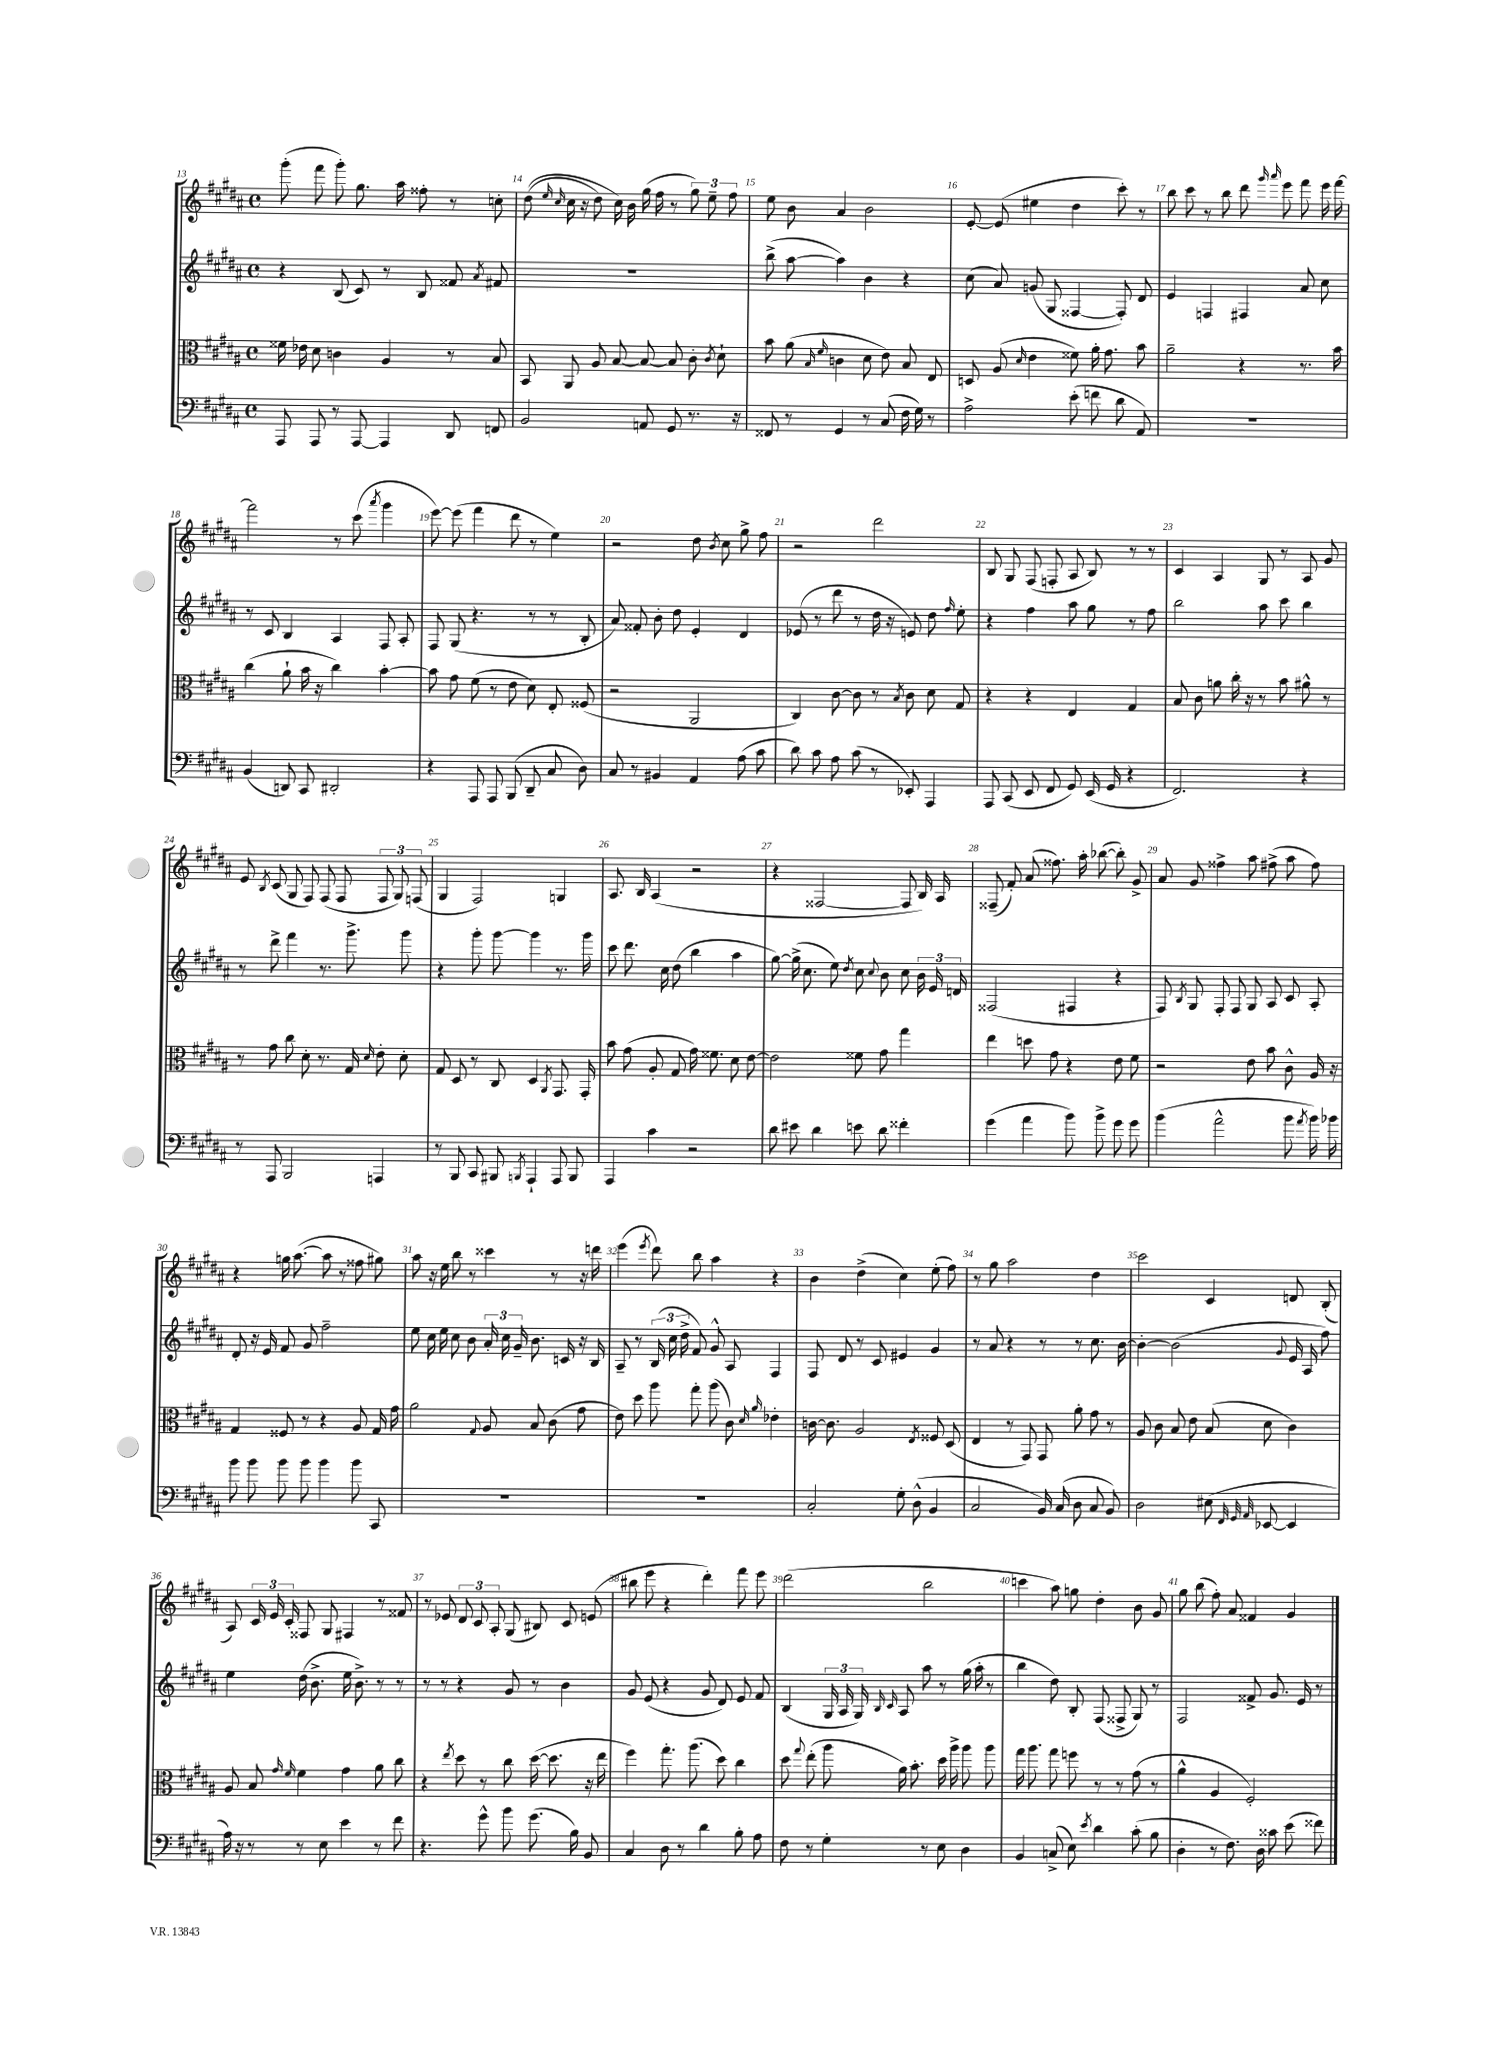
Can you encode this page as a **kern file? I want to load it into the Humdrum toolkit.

**kern	**kern	**kern	**kern
*part4	*part3	*part2	*part1
*staff4	*staff3	*staff2	*staff1
*clefF4	*clefC3	*clefG2	*clefG2
*k[f#c#g#d#a#]	*k[f#c#g#d#a#]	*k[f#c#g#d#a#]	*k[f#c#g#d#a#]
*M4/4	*M4/4	*M4/4	*M4/4
*met(c)	*met(c)	*met(c)	*met(c)
=13	=13	=13	=13
8AAA#/	16f##X\	4r	(8ggg#'\
.	16e-X\	.	.
8AAA#/	8d#\	.	8fff#\
8r	4cn\	(8B/	8ggg#'\)
[8AAA#/	.	8c#/)	8.gg#\
4AAA#/]	4A#/	8r	.
.	.	.	16aa#\
.	.	8B/	8ff##X'\
8DD#/	8r	8f##X/	8r
.	.	8qa#/	.
8FFn/	8B/	8f#X/	8ccn'\
=14	=14	=14	=14
2BB/	8BB/	1r	((8dd#\
.	.	.	16qqee/
.	.	.	16qqcc#/
.	8AA#/	.	16cc#\
.	.	.	16r
.	8A#/	.	8dd#\)
.	[8B/	.	16cc#\)
.	.	.	16b\
8AAn/	8B/_	.	(16gg#\
.	.	.	16ff#\
8GG#/	8B/]	.	8r
8.r	8c#'\	.	12gg#\)
.	.	.	12ee~\
.	8qc#/	.	.
.	8d#`\	.	.
.	.	.	12ff#\
16r	.	.	.
=15	=15	=15	=15
8FF##X/	8b\	(8bb^\	8ee\
8r	(8a#\	[8aa#\	8b\
.	16qqB/	.	.
.	16qqf#/	.	.
4GG#/	4cn\	4aa#\])	4a#/
8r	8d#\	4b\	2b\
(8C#/	8e\)	.	.
16F#\	8B/	4r	.
16G#\)	.	.	.
8r	8E/	.	.
=16	=16	=16	=16
2A#^\	8Dn/	(8cc#\	[8e'/
.	(8A#/	8a#/)	(8e/]
.	16qqd#/	.	.
.	4e\	(8gn/	4ee#X\
.	.	8G#/	.
(8e'\	8f##X\)	[4F##X/	4dd#\
8fn\	16a#'\	.	.
.	8.g#\	.	.
8d#\	.	8F##'/])	8ccc#'\)
8AA#/)	8b\	8d#/	8r
=17	=17	=17	=17
1r	2a#~\	4e/	8bb\
.	.	.	8ccc#\
.	.	4Fn/	8r
.	.	.	8bb\
.	4r	4F#X/	8ddd#\
.	.	.	16qqggg#/
.	.	.	16qqaaa#/
.	.	.	8eee\
.	8.r	8a#/	8fff#\
.	.	8cc#\	16eee\
.	16b\	.	[16fff#\
!!LO:LB:g=z
=18	=18	=18	=18
(4BB/	(4cc#\	8r	2fff#\]
.	.	8c#/	.
8DDn/)	8a#`\	4B/	.
8CC#/	16b\	.	.
.	16r	.	.
2DD#X'/	4cc#\)	4A#/	8r
.	.	.	(8ccc#\
.	.	.	8qaaa#/
.	[4b'\	8F#/	4ggg#\
.	.	8A#'/	.
=19	=19	=19	=19
4r	8b\]	8F#/	[8eee\)
.	8g#\	(8G#/	(8eee\]
8AAA#/	(8f#\	4.r	4fff#\
8AAA#/	8r	.	.
(8BBB/	8e\	.	8ddd#\
8DD#~/	8d#\)	8r	8r
8C#/	8E'/	8r	4ee\)
8D#\)	(8F##X/	8B'/	.
=20	=20	=20	=20
8C#/	2r	8a#/)	2r
8r	.	8f##X'/	.
4BB#X/	.	8b'\	.
.	.	8dd#\	.
4AA#/	2AA#/	4e'/	8dd#\
.	.	.	8qb/
.	.	.	8cc#\
(8A#\	.	4d#/	8gg#^\
8c#\	.	.	8ff#\
=21	=21	=21	=21
8d#\)	4C#/)	(8e-X/	2r
8c#\	.	8r	.
8A#\	[8c#\	8ddd#\	.
(8c#\	8c#\]	8r	.
8r	8r	16dd#\	2ddd#\
.	.	16r	.
.	8qB/	.	.
8EE-X'/)	8c#\	8en/)	.
4AAA#/	8d#\	8dd#\	.
.	.	16qqff#/	.
.	8G#/	8ee'\	.
=22	=22	=22	=22
8AAA#/	4r	4r	8B/
(8CC#/	.	.	8G#/
8EE/	4r	4ff#\	(8F#/
8FF#/	.	.	8Fn'/
8GG#/)	4E/	8aa#\	8A#/
(16EE/	.	8gg#\	8B/)
16GG#/	.	.	.
4r	4G#/	8r	8r
.	.	8ff#\	8r
=23	=23	=23	=23
2.FF#/)	8B/	2bb\	4c#/
.	8c#\	.	.
.	8an\	.	4A#/
.	16cc#'\	.	.
.	16r	.	.
.	8r	8aa#\	8G#/
.	8b\	8ccc#\	8r
4r	8a#X^^\	4bb\	8A#/
.	8r	.	8g#/
!!LO:LB:g=z
=24	=24	=24	=24
8r	8r	8r	8e/
.	.	.	8qB/
8AAA#/	8g#\	8ddd#^\	(8c#/
2BBB/	8cc#\	4fff#\	8G#/
.	8d#'\	.	8F#/)
.	8.r	8.r	(8F#/
.	.	.	8F#/
.	16G#/	8.ggg#^\	.
.	16qqd#/	.	.
4AAAn/	8e'\	.	12F#/
.	.	.	12G#/)
.	8d#'\	8ggg#\	.
.	.	.	(12Fn/
=25	=25	=25	=25
8r	8G#/	4r	4G#/
8BBB/	8D#/	.	.
8CC#/	8r	8ggg#'\	2F#/)
8BBB#X/	8C#/	[8ggg#\	.
8qBBBn/	.	.	.
4AAA#`/	4D#/	4ggg#\]	.
.	8qAA#/	.	.
8AAA#/	8.GG#/	8.r	4Gn/
8BBB/	.	.	.
.	16GG#'/	16ggg#\	.
=26	=26	=26	=26
4AAA#/	8b\	8ccc#\	8.A#/
.	(8g#\	8.ddd#\	.
.	.	.	16B/
4c#\	8A#'/	.	(4A#/
.	.	16cc#\	.
.	8G#/	(8dd#\	.
2r	16g#\)	4bb\	2r
.	8.f##X\	.	.
.	8d#\	4aa#\	.
.	[8e\	.	.
=27	=27	=27	=27
8d#\	2e\]	[8gg#\)	4r
8e#X\	.	(16gg#^\]	.
.	.	8.cc#\	.
4d#\	.	.	[2F##X/
.	.	8ee\)	.
.	.	8qdd#/	.
8en\	8f##X\	8cc#\	.
.	.	8qqcc#/	.
8d#\	8g#\	8b\	.
4f##X'\	4gg#\	8cc#\	8F##/]
.	.	24b\	16B/)
.	.	24e/	.
.	.	.	16A#/
.	.	24dn/	.
=28	=28	=28	=28
(4g#\	4ee\	(2F##X/	(8F##X~/
.	.	.	8f#'/)
4a#\	8ddn\	.	(8a#/
.	8g#\	.	8.ff##X\)
8b\)	4r	4F#X/	.
.	.	.	16aa#'\
8b^\	.	.	([8bb-X\
8g#\	8e\	4r	8bb-'\])
8g#\	8f#\	.	8g#^/
=29	=29	=29	=29
(4b\	2r	8F#/)	8a#/
.	.	8qB/	.
.	.	8G#/	8g#/
2a#^^\	.	8F#'/	4ff##X^\
.	.	8F#/	.
.	8e\	8G#/	8aa#\
.	8b\	8A#/	(8ff#X^\
8b\	8c#^^\	8c#/	8aa#\
8qa#/	.	.	.
16b\)	16A#/	8A#'/	8ff#\)
16b-X\	16r	.	.
!!LO:LB:g=z
=30	=30	=30	=30
8b\	4G#/	8d#'/	4r
8b\	.	16r	.
.	.	16e/	.
8b\	8F##X/	8f#/	16ggn\
.	.	.	([8.aa#\
8b\	8r	8g#/	.
4b\	4r	2ff#~\	8aa#\]
.	.	.	8r
8b\	8A#/	.	8ff##X\
8CC#/	16G#/	.	8gg#X\)
.	16g#\	.	.
=31	=31	=31	=31
1r	2a#\	8ee\	8aa#\
.	.	16cc#\	16r
.	.	16ee\	16ee\
.	.	8cc#\	8bb\
.	.	8b\	8r
.	8qqG#/	.	.
.	8A#/	24a#'/	4ccc##X\
.	.	24cc#\	.
.	.	24g#~/	.
.	8B/	8.b\	.
.	(8c#\	.	8r
.	.	16cn/	.
.	8g#\	16r	16r
.	.	16B/	16dddn\
=32	=32	=32	=32
1r	8e\)	8A#~/	(4eee\
.	8dd#\	8r	.
.	.	.	8qeee/
.	8aa#\	(24B/	8ddd#\)
.	.	24cc#\	.
.	.	24dd#^\	.
.	8gg#'\	8f#/)	8bb\
.	(8aa#\	8g#^^/	4aa#\
.	8c#\)	8A#/	.
.	16qqd#/	.	.
.	16qqa#/	.	.
.	4e-X'\	4F#/	4r
=33	=33	=33	=33
2C#'/	[16cn\	8F#/	4b\
.	8.c\]	.	.
.	.	8d#/	.
.	2A#/	8r	(4dd#^\
.	.	8c#/	.
8G#'\	.	4e#X/	4cc#\)
(8D#^^\	.	.	.
.	8qE/	.	.
4BB/	8F##X/	4g#/	(8ee'\
.	(8D#/	.	8ff#\)
=34	=34	=34	=34
2C#/	4E/	8r	8r
.	.	8a#/	8gg#\
.	8r	4r	2aa#\
.	8GG#/)	.	.
16BB/)	8GG#/	8r	.
(16C#/	.	.	.
8D#\	8a#'\	8r	.
8C#/	8g#\	8.cc#\	4dd#\
8BB/)	8r	.	.
.	.	[16b\	.
=35	=35	=35	=35
2D#\	8A#/	4b'\_	2ccc#\
.	8c#\	.	.
.	8B/	(2b\]	.
.	8e\	.	.
(8E#X\	(8B/	.	4c#/
32qqFF#/	.	.	.
32qqGG#/	.	.	.
32qqAA#/	.	.	.
[8EE-X/	8d#\	.	.
.	.	8qqg#/	.
4EE-/]	4c#\)	16e/	8dn/
.	.	16A#/	.
.	.	8ff#\)	(8B'/
!!LO:LB:g=z
=36	=36	=36	=36
16A#\)	8A#/	4ee\	8A#/)
16r	.	.	.
8r	8B/	.	24c#/
.	.	.	24e/
.	.	.	24c#'/
.	16qqg#/	.	.
.	16qqf#/	.	.
8r	4f#\	(16dd#\	8F##X/
.	.	8.b^\	.
8E\	.	.	8G#/
4e\	4g#\	16ee\	4F#X/
.	.	8.b^\)	.
8r	8a#\	8r	8r
8f#\	8cc#\	8r	8f##X/
=37	=37	=37	=37
4.r	4r	8r	8r
.	.	8r	8e-X/
.	8qee/	.	.
.	8dd#\	4r	12d#/
.	.	.	12c#/
8g#^^\	8r	.	.
.	.	.	12A#'/
8b\	8cc#\	8g#/	(8G#/
(8.g#\	([16dd#\	8r	8B#X/)
.	8.dd#\]	.	.
.	.	4b\	8c#/
16B\)	.	.	.
8BB/	16r	.	(8en/
.	16ee\	.	.
=38	=38	=38	=38
4C#/	4ff#\)	8g#/	8bb#X\
.	.	(8e/	8eee\
8D#\	8.gg#'\	4r	4r
8r	.	.	.
.	(8.aa#\	.	.
4d#\	.	8g#/	4ddd#'\)
.	8dd#\)	8d#/)	.
8B'\	4cc#\	8e/	8fff#\
8A#\	.	8f#/	8eee\
=39	=39	=39	=39
8F#\	8dd#\	(4B/	(2ddd#\
.	8qqgg#/	.	.
8r	(8ee'\	.	.
4G#'\	8aa#\	24G#/	.
.	.	24A#/	.
.	.	24G#/)	.
.	.	16qqB/	.
.	.	16qqc#/	.
.	16a#\)	8A#/	.
.	8.b'\	.	.
8r	.	8aa#\	2bb\
8E\	16dd#\	8r	.
.	16aa#^\	.	.
4D#\	8aa#\	(16gg#\	.
.	.	16aa#'\	.
.	8aa#\	8r	.
=40	=40	=40	=40
4BB/	16gg#\	4bb\	4cccn\
.	8.aa#\	.	.
(8Cn^/	8gg#\	8dd#\)	8aa#\)
8E\)	8ffn\	8B'/	8ggn\
8qe/	.	.	.
4d#\	8r	(8F#/	4dd#'\
.	8r	8F##X^/	.
(8c#'\	(8g#\	8G#/)	8b\
8B\	8r	8r	8g#/
=41	=41	=41	=41
4D#'\	4a#^^\	2F#/	8gg#\
.	.	.	(8bb\
8r	4A#/	.	8ff#'\)
8.F#\)	.	.	8a#/
.	2F#'/)	8f##X^/	4f##X/
16D#\	.	.	.
8c##X\	.	8.g#/	.
(8e\	.	.	4g#/
.	.	16e/	.
8f##X\)	.	8r	.
==	==	==	==
*-	*-	*-	*-
